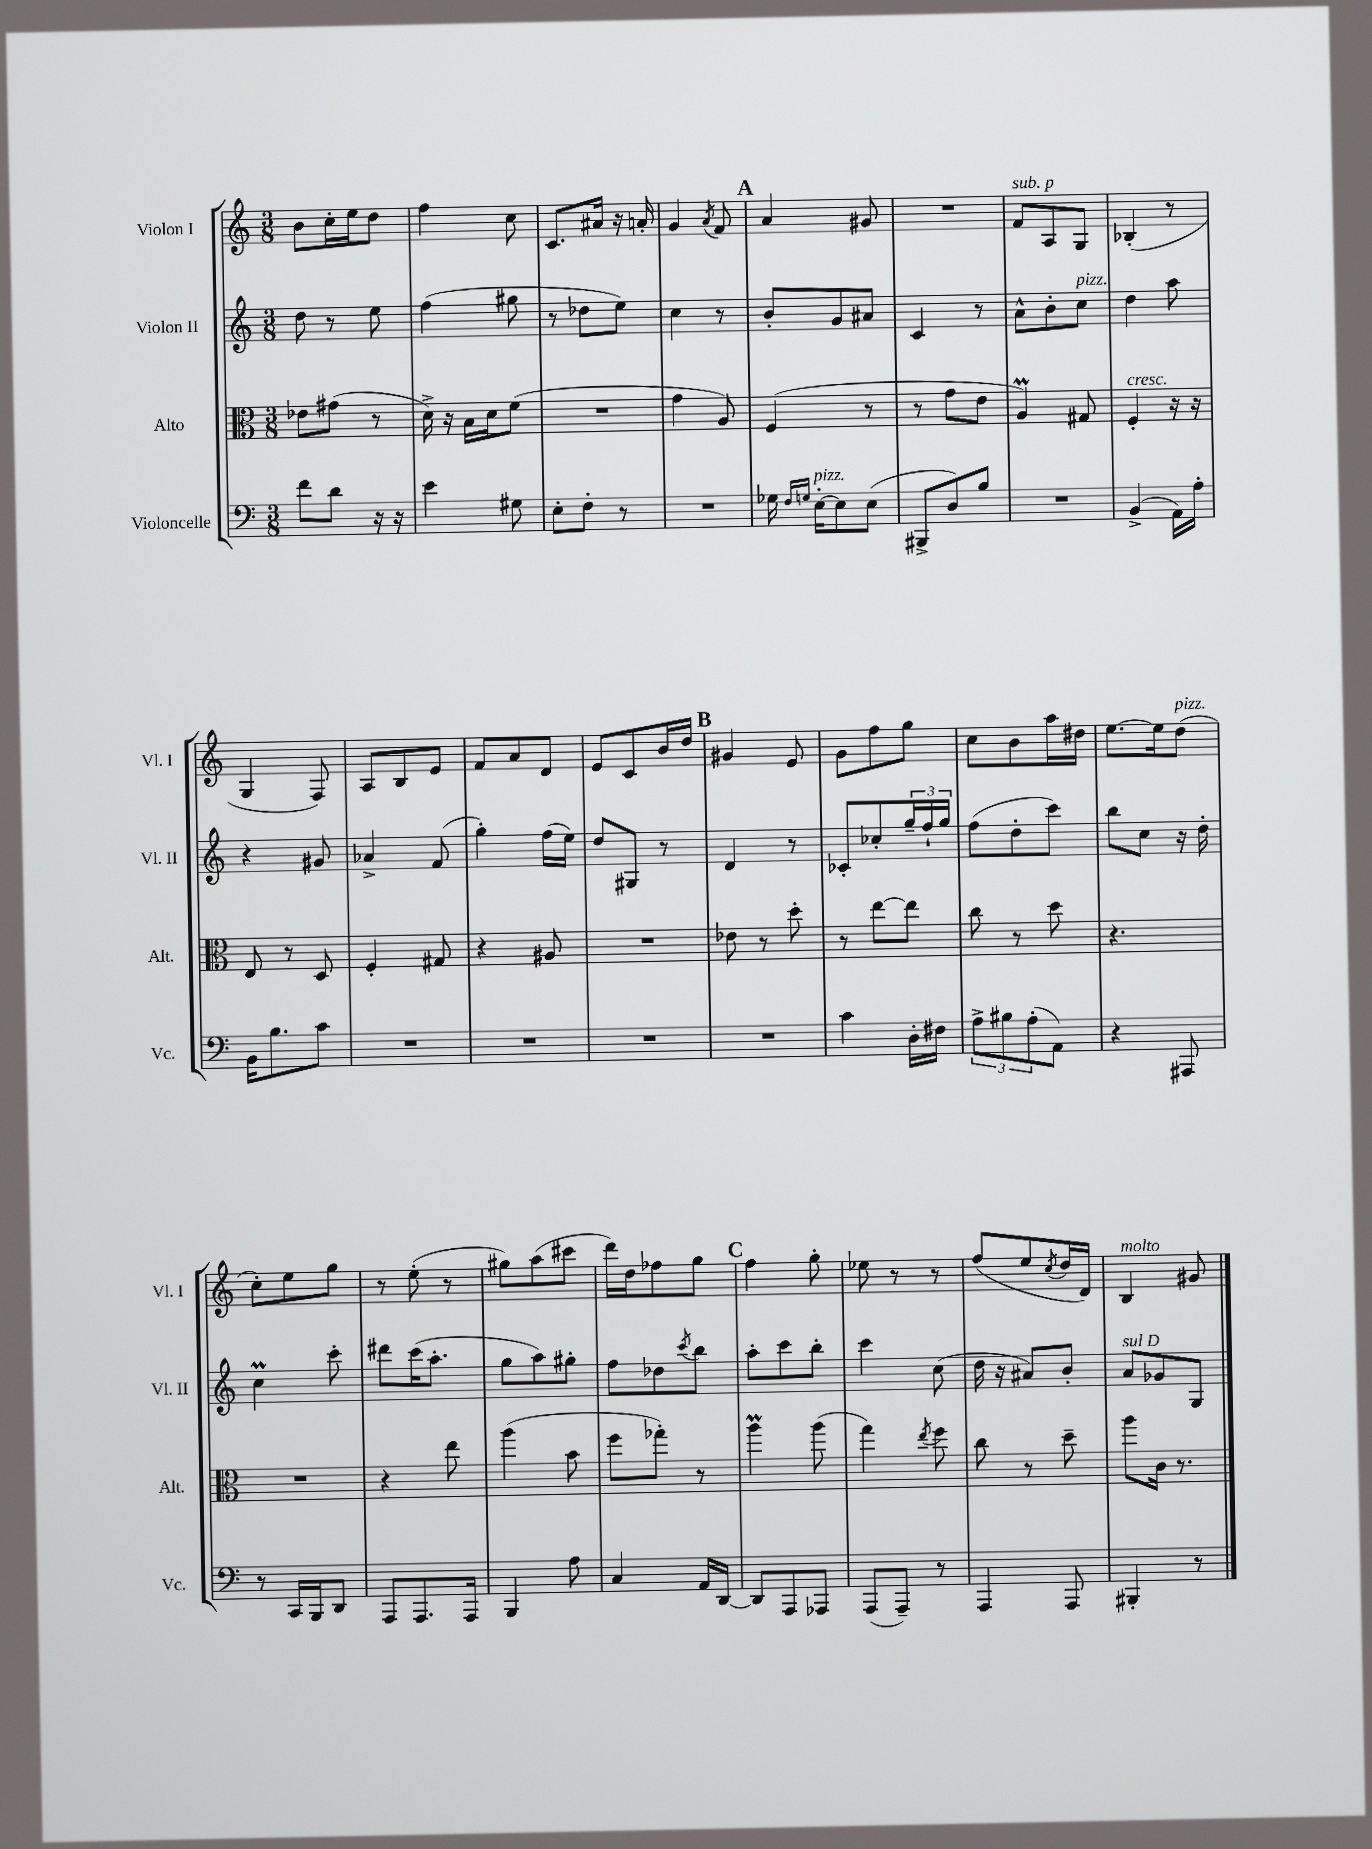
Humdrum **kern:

**kern	**kern	**kern	**kern
*part4	*part3	*part2	*part1
*staff4	*staff3	*staff2	*staff1
*I"Violoncelle	*I"Alto	*I"Violon II	*I"Violon I
*I'Vc.	*I'Alt.	*I'Vl. II	*I'Vl. I
*clefF4	*clefC3	*clefG2	*clefG2
*k[]	*k[]	*k[]	*k[]
*M3/8	*M3/8	*M3/8	*M3/8
=1	=1	=1	=1
8f\L	8e-X\L	8dd\	8b\L
8d\J	(8g#X\J	8r	16cc'\L
.	.	.	16ee\J
16r	8r	8ee\	8dd\J
16r	.	.	.
=2	=2	=2	=2
4e\	16d^\)	(4ff\	4ff\
.	16r	.	.
.	16B\LL	.	.
.	16d\J	.	.
8G#X\	(8f\J	8gg#X\	8cc\
=3	=3	=3	=3
8E'\L	4.r	8r	8.c/L
8F'\J	.	8dd-X\L	.
.	.	.	16a#X/Jk
8r	.	8ee\J)	16r
.	.	.	16an'/
=4	=4	=4	=4
4.r	4g\	4cc\	4g/
.	.	.	8qa/
.	8A/)	8r	8f/
!!LO:REH:place=s1:t=A
=5	=5	=5	=5
16G-X\	(4F/	8b'/L	4a/
16qqF/LL	.	.	.
16qqGn/JJ	.	.	.
!LO:TX:a:i:t=pizz.	!	!	!
[16E'\KL	.	.	.
8E\]	.	8g/	.
(8E\J	8r	8a#X/J	8g#X/
=6	=6	=6	=6
8BBB#X^/L	8r	4c/	4.r
8D/)	8g\L	.	.
8B/J	8e\J	8r	.
=7	=7	=7	=7
!	!	!	!LO:TX:a:i:t=sub. p
4.r	4AM/)	8a^^\L	8f/L
.	.	8b'\	8A/
!	!	!LO:TX:a:i:t=pizz.	!
.	8G#X/	8cc\J	8G/J
=8	=8	=8	=8
!	!LO:TX:a:i:t=cresc.	!	!
(4BB^/	4F'/	4dd\	(4B-X'/
16AA\LL)	16r	8aa\	8r
16A'\JJ	16r	.	.
!!LO:LB:g=z
=9	=9	=9	=9
16BB\KL	8E/	4r	4G/
8.B\	.	.	.
.	8r	.	.
8c\J	8D/	8g#X/	8F/)
=10	=10	=10	=10
4.r	4F'/	4a-X^/	8A/L
.	.	.	8B/
.	8G#X/	(8f/	8e/J
=11	=11	=11	=11
4.r	4r	4gg'\)	8f/L
.	.	.	8a/
.	8A#X/	(16ff\LL	8d/J
.	.	16ee\JJ)	.
=12	=12	=12	=12
4.r	4.r	8dd/L	8e/L
.	.	8G#X/J	8c/
.	.	8r	16b/L
.	.	.	16dd/JJ
!!LO:REH:place=s1:t=B
=13	=13	=13	=13
4.r	8e-X\	4d/	4g#X/
.	8r	.	.
.	8dd'\	8r	8e/
=14	=14	=14	=14
4c\	8r	8c-X'/L	8g\L
.	[8ee\L	8cc-X'/	8ff\
16D'\LL	8ee\J]	24gg~/L	8gg\J
.	.	24ff`/	.
16F#X\JJ	.	.	.
.	.	24gg/JJ	.
=15	=15	=15	=15
12A^\L	8cc\	(8ff\L	8cc\L
12B#X\	.	.	.
.	8r	8dd'\	8b\
(12A'\	.	.	.
8AA\J)	8dd\	8ccc\J)	16aa\L
.	.	.	16dd#X\JJ
=16	=16	=16	=16
4r	4.r	8bb\L	[8.ee\L
.	.	8cc\J	.
.	.	.	16ee\k]
!	!	!	!LO:TX:a:i:t=pizz.
8AAA#X/	.	16r	(8dd\J
.	.	16dd'\	.
!!LO:LB:g=z
=17	=17	=17	=17
8r	4.r	4ccM\	8cc'\L)
16CC/LL	.	.	8ee\
16BBB/J	.	.	.
8DD/J	.	8ccc'\	8gg\J
=18	=18	=18	=18
8AAA/L	4r	8ddd#X\L	8r
8.AAA/	.	(16ccc\K	(8ee'\
.	.	8.aa'\J	.
.	8ee\	.	8r
16AAA/Jk	.	.	.
=19	=19	=19	=19
4BBB/	(4aa\	8gg\L	8gg#X\L)
.	.	8aa\)	(8aa\
8A\	8b\	8gg#X'\J	8ccc#X\J
=20	=20	=20	=20
4C/	8ff\L	8ff\L	16ddd\LL)
.	.	.	16dd\J
.	8gg-X'\J)	8dd-X\	8ff-X\
.	.	8qccc/	.
16AA/LL	8r	8bb\J	8gg\J
[16DD/JJ	.	.	.
!!LO:REH:place=s1:t=C
=21	=21	=21	=21
8DD/L]	4aaM\	8aa'\L	4ff\
8AAA/	.	8ccc\	.
8AAA-X/J	(8aa\	8bb'\J	8gg'\
=22	=22	=22	=22
(8AAA/L	4gg\)	4ccc\	8ee-X\
8AAA~/J)	.	.	8r
.	8qee/	.	.
8r	8ff\	(8cc\	8r
=23	=23	=23	=23
4AAA/	8cc\	16dd\	(8ff/L
.	.	16r	.
.	8r	8a#X/L)	8ee/
.	.	.	8qcc/
8AAA/	8dd~\	8b'/J	16dd/L
.	.	.	16d/JJ)
=24	=24	=24	=24
!	!	!	!LO:TX:a:i:t=molto
!	!	!LO:TX:a:i:t=sul D	!
4BBB#X'/	8aa\L	8a/L	4B/
.	16c\Jk	8g-X/	.
.	8.r	.	.
8r	.	8G/J	8g#X/
==	==	==	==
*-	*-	*-	*-
